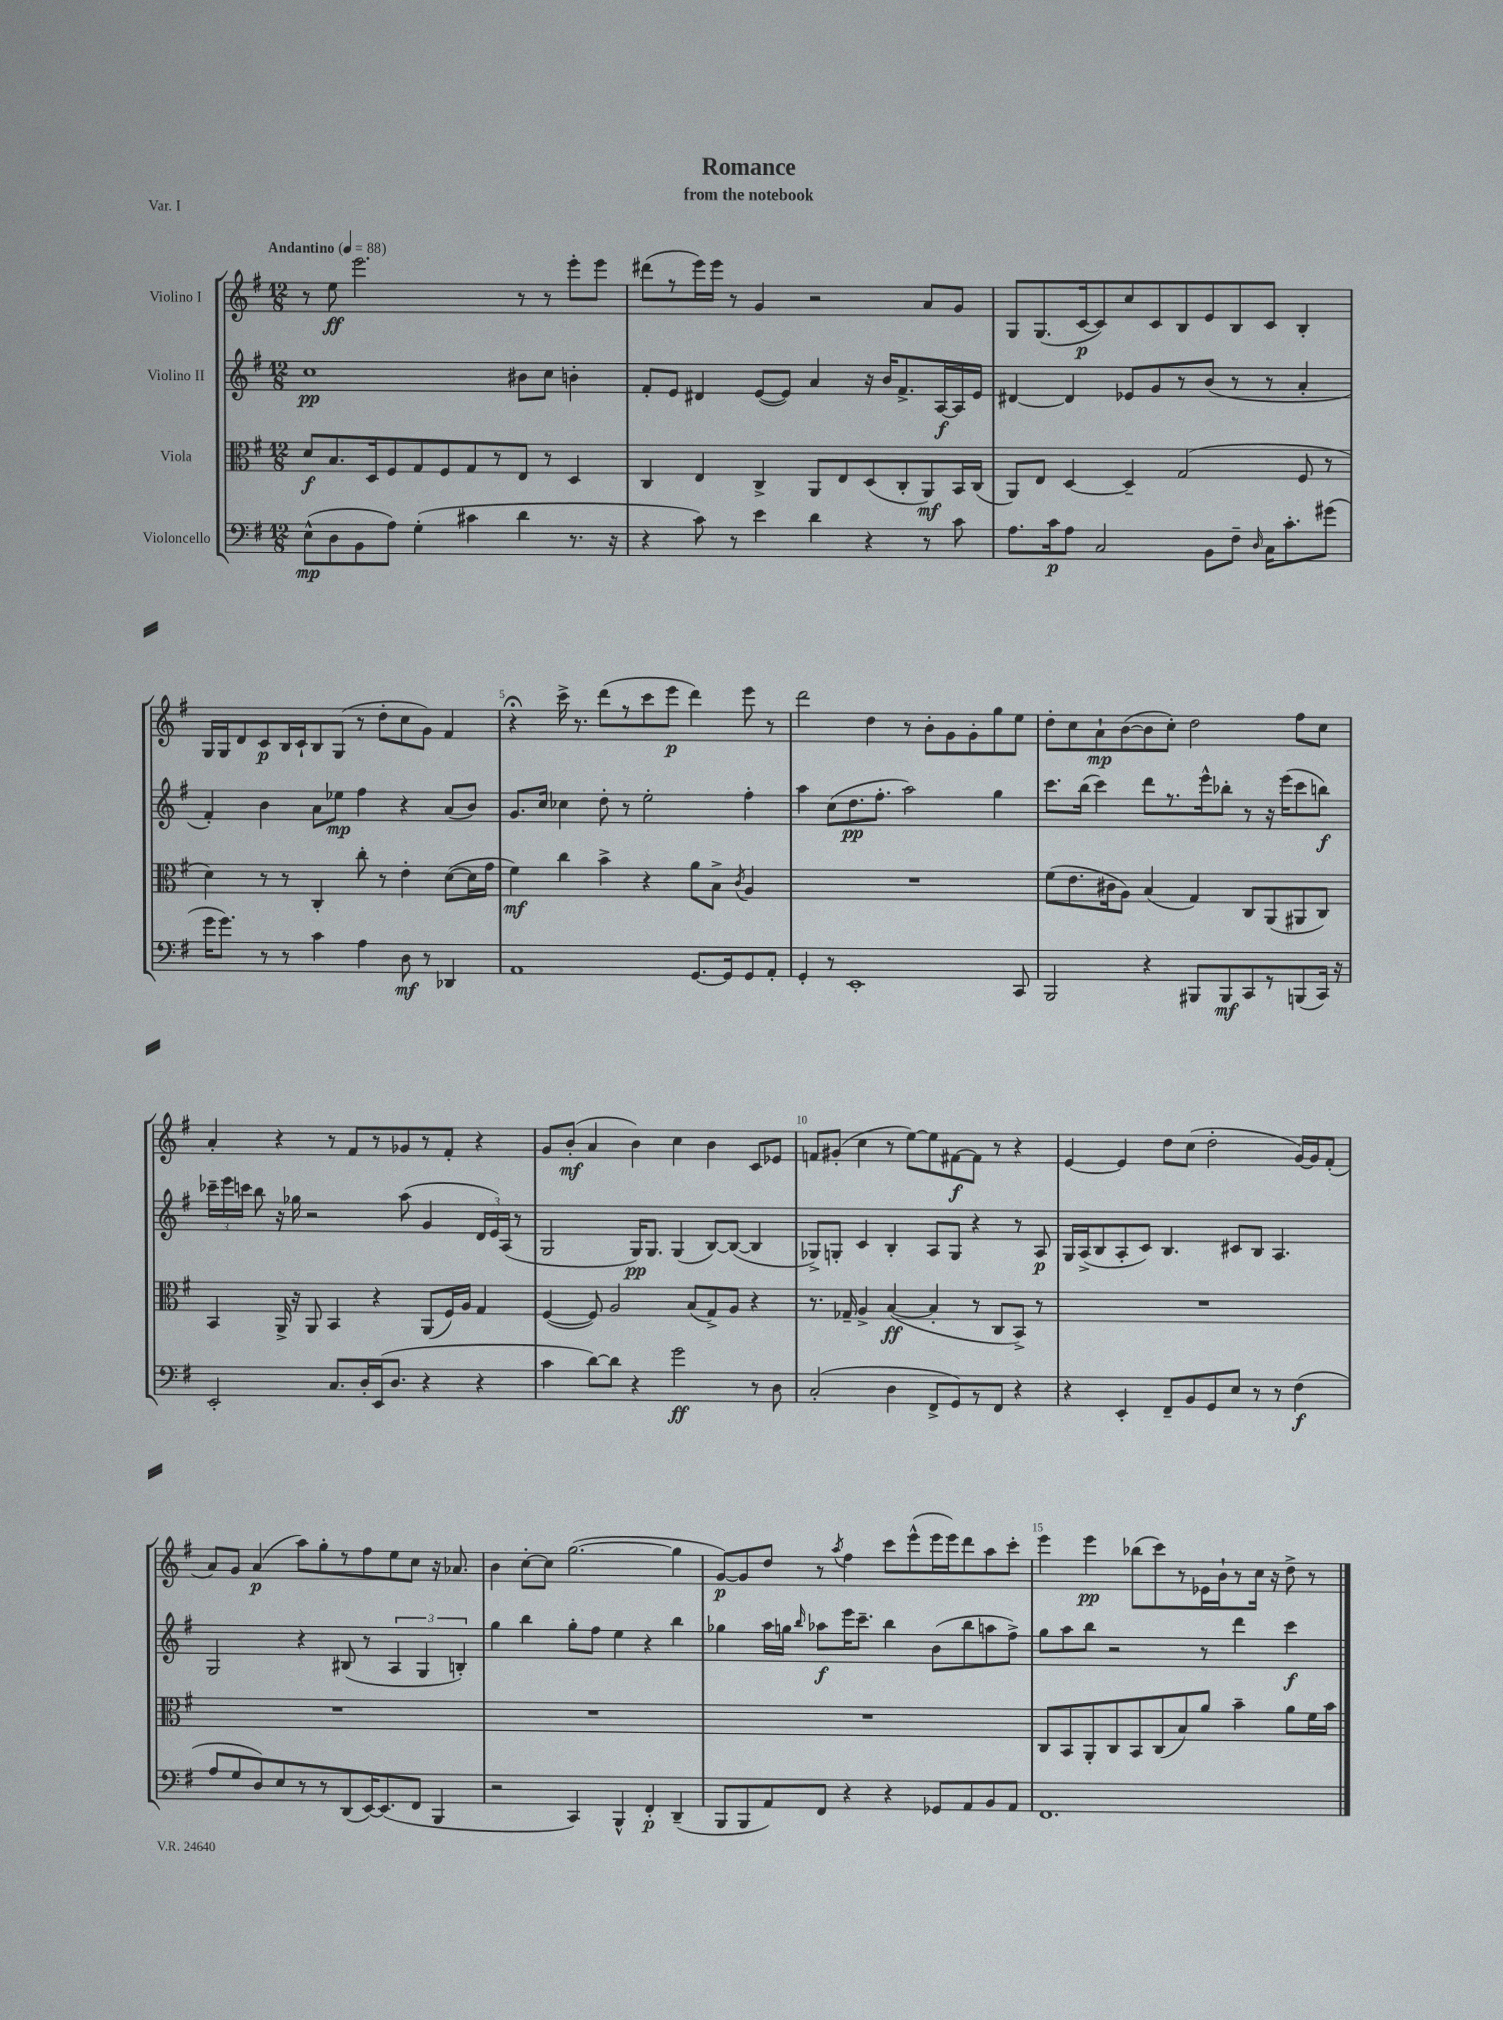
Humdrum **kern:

**kern	**kern	**kern	**kern
*staff4	*staff3	*staff2	*staff1
*clefF4	*clefC3	*clefG2	*clefG2
*k[f#]	*k[f#]	*k[f#]	*k[f#]
*M12/8	*M12/8	*M12/8	*M12/8
*MM88	*MM88	*MM88	*MM88
(8E^^	8d	1cc	8r
8D	8.B	.	8ee
8BB	.	.	2.eee
.	16D	.	.
8A)	8F#	.	.
(4G'	8G	.	.
.	8F#	.	.
4c#	8G	.	.
.	8r	.	.
4d	8E	8b#	8r
.	8r	8cc	8r
8.r	4D	4b'	8eee'
.	.	.	8eee
16r	.	.	.
=	=	=	=
4r	4C	8f#'	(8ddd#
.	.	8e	8r
8c)	4E	4d#	16eee)
.	.	.	16eee
8r	.	.	8r
4e	4C^	([8e	4g
.	.	8e])	.
4d	8AA	4a	2r
.	8E	.	.
4r	(8D	16r	.
.	.	16b	.
.	8C'	8.f#^	.
8r	8AA)	.	8a
.	.	[16A	.
8c	16BB	16A]	8g
.	(16C	16e	.
=	=	=	=
8.A	8AA)	[4d#	8G
.	8E	.	(8.G
16c	.	.	.
8A	[4D	4d#]	.
.	.	.	[16c
2C	.	.	8c])
.	4D~]	8e-	8cc
.	.	8g	8c
.	(2G	8r	8B
8BB	.	(8b	8e
8F#~	.	8r	8B
16qqD	.	.	.
16C	.	8r	8c
8.c'	.	.	.
.	8F#	4a'	4B'
(8g#	8r	.	.
=	=	=	=
16g	4d)	4f#')	16G
8.g)	.	.	16G
.	.	.	8d
8r	8r	4b	8c
8r	8r	.	16B
.	.	.	16c`
4c	4C'	8a	8B
.	.	8ee-	(8G
4A	8cc'	4ff#	8r
.	8r	.	8dd'
8D	4e'	4r	8cc
8r	.	.	8g)
4DD-	([8d	(8a	4f#
.	16d]	8b)	.
.	16g	.	.
=	=	=	=
1AA	4f#)	8.g	4r;
.	.	16cc	.
.	4cc	4cc-	16ccc^
.	.	.	8.r
.	4b^	8dd'	(8ddd
.	.	8r	8r
.	4r	2ee'	8ccc
.	.	.	8eee
[8.GG	8a	.	4ddd)
.	8B^	.	.
16GG]	.	.	.
.	8qc	.	.
8GG	4A	4ff#'	8eee
8AA'	.	.	8r
=	=	=	=
4GG'	1.r	4aa	2ddd
8r	.	(8cc	.
1EE'	.	8.dd	.
.	.	.	4dd
.	.	8.ff#'	.
.	.	2aa)	8r
.	.	.	8b'
.	.	.	8g
.	.	.	8g'
.	.	4gg	8gg
8CC	.	.	8ee
=	=	=	=
2BBB	(8f#	8.ccc	8dd'
.	8.e	.	8cc
.	.	(16bb	.
.	.	4ccc)	8a`
.	16c#	.	.
.	8A)	.	([8b
4r	(4B	8ddd	8b]
.	.	8.r	8cc')
8BBB#	4G)	.	2dd
.	.	16eee^^	.
8BBB#	.	8bb-'	.
8CC	8C	8r	.
8r	(8AA	16r	.
.	.	(16eee	.
(8BBB	8AA#	8ccc	8ff#
16CC)	8C)	8bb)	8cc
16r	.	.	.
=	=	=	=
2EE'	4BB	24ccc-~	4a'
.	.	24eee	.
.	.	24ccc	.
.	.	8bb	.
.	16AA^	16r	4r
.	16r	16gg-	.
.	8AA	2r	.
8.C	4BB	.	8r
.	.	.	8f#
16D'	.	.	.
(16EE	4r	.	8r
8.D	.	.	.
.	.	(8aa	8g-
4r	(8AA	4g	8r
.	16F#)	.	8f#'
.	16A	.	.
4r	4G	24d	4r
.	.	24e)	.
.	.	(24A	.
.	.	8r	.
=	=	=	=
4c	([4F#	2G	8g
.	.	.	(8b'
[8d)	8F#])	.	4a
8d]	2A	.	.
4r	.	16G)	4b)
.	.	8.G	.
2g	.	(4G	4cc
.	(8B	.	.
.	8G^)	[8B)	4b
.	8A	(8B_	.
8r	4r	4B]	8c
8D	.	.	8e-
=	=	=	=
(2C'	8.r	8G-^)	8f
.	.	8G'	(8g#'
.	16G-~	.	.
.	4A^	4c	4cc
4D	([4B	4B'	8r
.	.	.	[8ee)
8FF#^	4B']	8A	8ee]
8GG)	.	8G	[8f#
8r	8r	4r	8f#]
8FF#	8C	.	8r
4r	8BB^)	8r	4r
.	8r	8A	.
=	=	=	=
4r	1.r	16G	[4e
.	.	(16A^	.
.	.	8B	.
4EE'	.	8A'	4e]
.	.	8c)	.
8FF#~	.	4.B	8dd
8BB	.	.	(8cc
8GG	.	.	2dd'
8E	.	8c#	.
8r	.	8B	.
8r	.	4.A	.
(4F#	.	.	[16g)
.	.	.	16g]
.	.	.	(8f#'
=	=	=	=
8A	1.r	2G	8a)
8G	.	.	8g
8D)	.	.	(4a
8E	.	.	.
8r	.	4r	8aa)
8r	.	.	8gg'
(8DD	.	(8B#	8r
[16EE)	.	8r	8ff#
(8.EE]	.	.	.
.	.	6A	8ee
8FF#	.	.	8cc
.	.	6G	.
4BBB	.	.	16r
.	.	.	8.a-
.	.	6B')	.
=	=	=	=
2r	1.r	4gg	4b
.	.	4bb	[8cc'
.	.	.	8cc]
4CC)	.	8gg'	([2.gg
.	.	8ff#	.
4BBB^^	.	4ee	.
4FF#'	.	4r	.
(4DD~	.	4bb	4gg]
=	=	=	=
8BBB	1.r	4gg-	[8g)
8BBB	.	.	8g]
8AA)	.	16aa	8dd
.	.	16gg	.
.	.	16qqbb	.
8FF#	.	8aa-	8r
.	.	.	8qaa
4r	.	16eee	4ff#
.	.	8.ccc~	.
4r	.	4bb	8ccc
.	.	.	(8eee^^
8GG-	.	(8b	16eee
.	.	.	16eee)
8AA	.	8bb	8ddd
8BB	.	8aa	8aa
8AA	.	8ff#^)	8ccc'
=	=	=	=
1.FF#	8C	8gg	4eee
.	8BB	8aa	.
.	8AA'	8bb	4eee
.	8C	2r	.
.	8BB	.	(8bb-
.	(8C	.	8ccc)
.	8B)	.	8r
.	8a	8r	16e-
.	.	.	16b`
.	4b~	4ddd	8r
.	.	.	16cc
.	.	.	16r
.	8a	4ccc	8dd^
.	16f#	.	8r
.	16b	.	.
==	==	==	==
*-	*-	*-	*-
